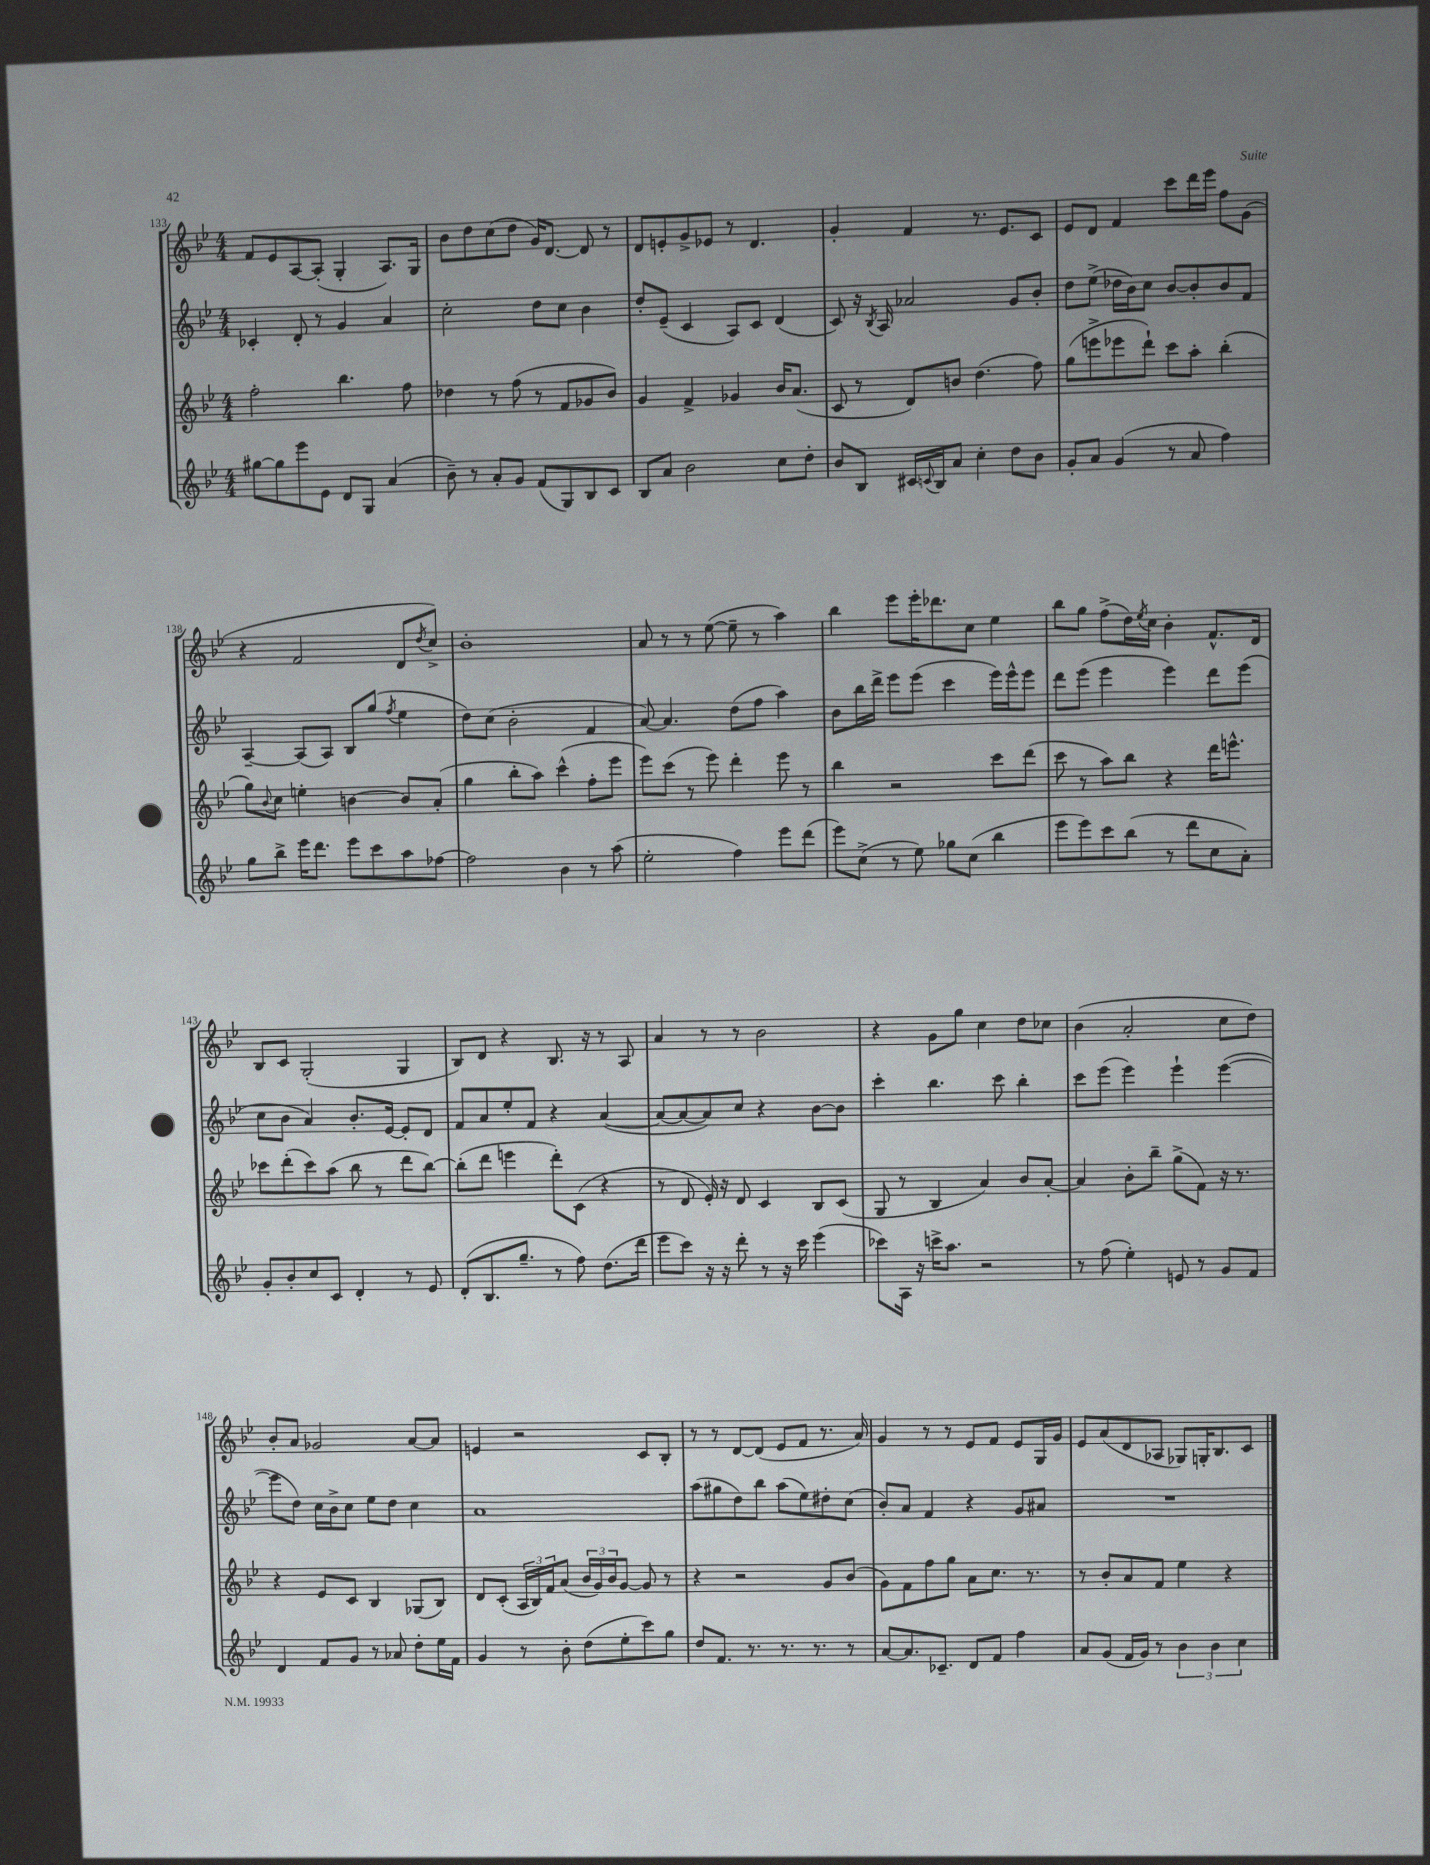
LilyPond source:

<<
\new StaffGroup <<
\new Staff = "s0" {
    \clef treble \key bes \major \numericTimeSignature \time 4/4
    f'8 ees'8 a8~ a8-.( g4-. a8.) g16 |
    bes'8 d''8 c''8( d''8 g'16) d'8.~ d'8 r8 |
    d'8 e'8-. g'8-> ees'8 r8 d'4. |
    g'4-. f'4 r8. ees'8. c'8 |
    ees'8 d'8 f'4 c'''8 d'''16 ees'''16 f''8 g'8( |
    r4 f'2 d'8 \acciaccatura { d''8 } c''8->) |
    bes'1-. |
    a'8 r8 r8 ees''8~( ees''8-- r8 a''4) |
    bes''4 ees'''8 ees'''16-. des'''8. c''8 ees''4 |
    bes''8 g''8 f''8->( d''16) \acciaccatura { ees''8 } c''16 bes'4-. f'8.-^ d'16 |
    bes8 c'8 g2-.( g4 |
    bes8) d'8 r4 bes8. r16 r8 a8 |
    a'4 r8 r8 bes'2 |
    r4 g'8 g''8 c''4 d''8 ces''8 |
    bes'4( a'2-. c''8 d''8) |
    bes'8-. a'8 ges'2 a'8~ a'8 |
    e'4 r2 c'8 bes8-. |
    r8 r8 d'8~ d'8( ees'8 f'8 r8. a'16) |
    g'4 r8 r8 ees'8 f'8 ees'8 g16 g'16 |
    ees'8 a'8( d'8 aes8 ges8) g16-. bes8. c'8 \bar "|." |
}
\new Staff = "s1" {
    \clef treble \key bes \major \numericTimeSignature \time 4/4
    ces'4-. d'8-. r8 g'4 a'4 |
    c''2-. d''8 c''8 bes'4 |
    d''8-. ees'8--( c'4 a8) c'8 d'4( |
    c'8) r16 \acciaccatura { bes8 } a16 aes'2 g'8 bes'8-. |
    d''8 ees''8->( des''16 bes'16) c''8 bes'8~ bes'8-. bes'8 f'8 |
    a4~-- a8( a8) bes8 g''8( \acciaccatura { f''8 } ees''4 |
    d''8) c''8( bes'2-. f'4 |
    a'8~) a'4. d''8( f''8 a''4) |
    bes'8 bes''16 d'''16-> ees'''8 ees'''8( c'''4 ees'''16) ees'''16-^ ees'''8 |
    d'''8 ees'''8( ees'''4 ees'''4) d'''8 ees'''8( |
    c''8 bes'8 a'4) bes'8.-. ees'16~ ees'8-. d'8 |
    f'8 a'8 ees''8-. f'8 r4 a'4~( |
    a'8~ a'8~ a'8) c''8 r4 bes'8~ bes'8 |
    c'''4-. bes''4. c'''8 bes''4-. |
    c'''8 ees'''8( ees'''4) ees'''4-! ees'''4~( |
    ees'''8 d''8) c''16 bes'16-> c''8 ees''8 d''8 c''4 |
    a'1 |
    a''8( gis''8 d''8) bes''8 a''8( ees''8) dis''8-. c''8( |
    bes'8-.) a'8 f'4 r4 g'8 ais'8 |
    R1 \bar "|." |
}
\new Staff = "s2" {
    \clef treble \key bes \major \numericTimeSignature \time 4/4
    f''2-. bes''4. f''8 |
    des''4 r8 f''8( r8 f'8 ges'8 bes'8) |
    g'4 f'4-> ges'4 bes'16 a'8.( |
    c'8 r8 d'8) b'8 d''4.( f''8) |
    g''8( e'''8-> ees'''8 d'''8-!) c'''8 a''8-. bes''4-.( |
    g''8) \appoggiatura { bes'8 } c''8 e''4-. b'4~ b'8 a'8-.( |
    g''4 bes''8-. a''8) c'''4-^( f''8-. ees'''8 |
    ees'''8) c'''8( r8 ees'''8) d'''4-. ees'''8 r8 |
    bes''4 r2 c'''8 d'''8( |
    c'''8 r8 a''8) bes''8 r4 d'''16 e'''8.-^ |
    ces'''8 d'''8-.( ces'''8) a''8( bes''8 r8 d'''8 bes''8~) |
    bes''8-.( d'''8 e'''4 d'''8-.) c'8( r4 |
    r8 d'8 ees'16-.) r16 d'8 c'4 bes8 c'8( |
    g8 r8 bes4 a'4) bes'8 a'8~-. |
    a'4 bes'8-. bes''8-- g''8->( f'8) r16 r8. |
    r4 ees'8 c'8 bes4 ges8( bes8) |
    d'8 c'8-.( \tuplet 3/2 { a16 bes16) f'16 } a'8( \tuplet 3/2 { bes'16 g'16) bes'16 } g'8~ g'8 r8 |
    r4 r2 g'8 bes'8( |
    g'8) f'8 f''8 g''8 a'8 c''8. r8. |
    r8 bes'8-. a'8 f'8 ees''4 r4 \bar "|." |
}
\new Staff = "s3" {
    \clef treble \key bes \major \numericTimeSignature \time 4/4
    gis''8~ gis''8 ees'''8 ees'8 d'8 g8 a'4( |
    bes'8--) r8 a'8-. g'8 f'8( g8) bes8 c'8 |
    bes8 a'8 bes'2 c''8 d''8-. |
    bes'8 bes8 cis'16 \appoggiatura { c'8 } bes16 a'8 c''4-. d''8 bes'8 |
    g'8-. a'8 g'4( r8 a'8 f''4) |
    g''8 bes''8-> ees'''16 d'''8. ees'''8 c'''8 a''8 fes''8~ |
    fes''2 bes'4 r8 a''8( |
    ees''2-. f''4) ees'''8 d'''8( |
    ees'''8) c''8->( r8 ees''8) ges''8 c''8( bes''4 |
    ees'''8 ees'''8) c'''8 bes''8( r8 d'''8 c''8 a'8-.) |
    g'8-. bes'8-. c''8 c'8 d'4-. r8 ees'8 |
    d'8-.( bes8. g''8.-- r8 f''8) d''8.( d'''16 |
    ees'''8 c'''8) r16 r16 d'''8-. r8 r16 c'''16 ees'''4( |
    ces'''8) a16 r16 c'''16-> a''8. r2 |
    r8 f''8( ees''4-.) e'8 r8 g'8 f'8 |
    d'4 f'8 g'8 r8 aes'8 d''8-. ees''16 f'16 |
    g'4 r8 bes'8-. d''8( ees''8-. c'''8) g''8 |
    d''8 f'8. r8. r8. r8. r8 |
    a'8~ a'8. ces'8.-- d'8 f'8 f''4 |
    a'8 g'8( f'16 g'16) r8 \tuplet 3/2 { bes'4 bes'4 c''4 } \bar "|." |
}
>>
>>
\layout { \context { \Score currentBarNumber = #133 } }
